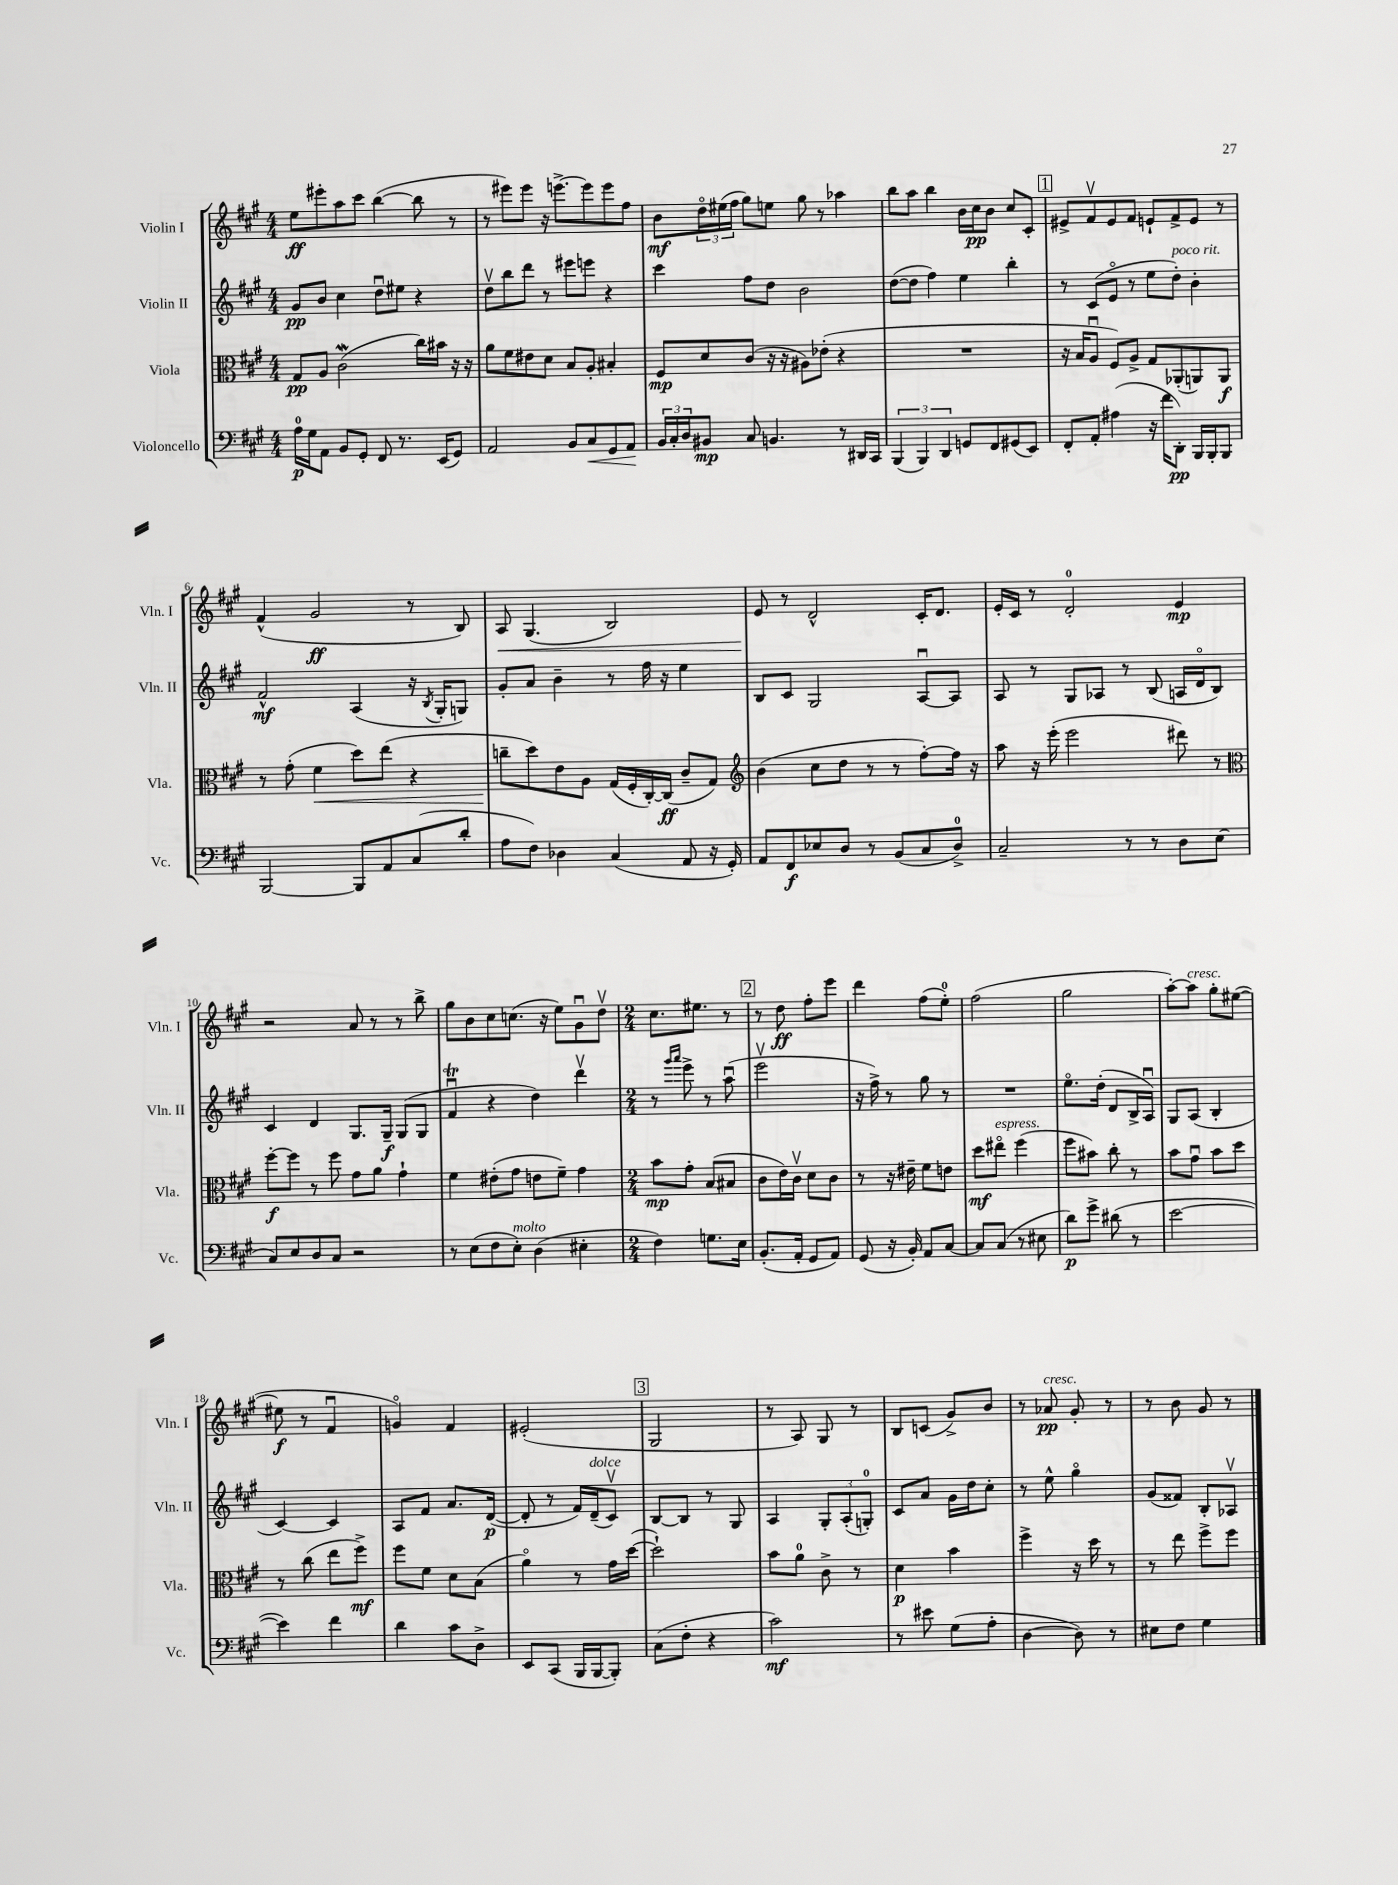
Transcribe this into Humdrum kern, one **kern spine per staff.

**kern	**kern	**kern	**kern
*staff4	*staff3	*staff2	*staff1
*clefF4	*clefC3	*clefG2	*clefG2
*k[f#c#g#]	*k[f#c#g#]	*k[f#c#g#]	*k[f#c#g#]
*M4/4	*M4/4	*M4/4	*M4/4
16A\LL	8G#/L	8g#/L	8ee\L
16G#\J	.	.	.
8AA\J	8A/J	8b/J	8eee#'\
8BB/L	(2c#\	4cc#\	8aa\
8GG#'/J	.	.	8ccc#\J
8FF#/	.	8ddu\L	([4bb\
8.r	.	8ee#\J	.
.	16cc#\LL)	4r	8bb\]
(16EE/LK	16b#\JJ	.	.
8GG#/J)	16r	.	8r
.	16r	.	.
=	=	=	=
2AA/	8a\L	8ddv\L	8r
.	8f#\	8bb\	8eee#\L)
.	8e#\	8ddd\J	8eee#\J
.	8d\J	8r	16r
.	.	.	[8.eee^\L
8BB/L	8B/L	8eee#\L	.
8C#/	8A'/J	8eee\J	8eee\]
8GG#/	4B#'/	4r	8eee\
8AA/J	.	.	8ff#\J
=	=	=	=
24BB/LL	8F#/L	4ccc#\	8b\L
24C#'/	.	.	.
24D/J	.	.	.
8BB#/J	8d/	.	24ddo\L
.	.	.	(24ee#\
.	.	.	24ff#\JJ
8C#/	(8c#/J	8ff#\L	8gg#\L)
4.BB/	16r	8dd\J	8ee\J
.	16r	.	.
.	8A#\L)	2b\	8gg#\
.	(8e-'\J	.	8r
8r	4r	.	4aa-\
16DD#/LL	.	.	.
16CC#/JJ	.	.	.
=	=	=	=
(6BBB/	1r	([8dd\L	8bb\L
.	.	8dd\]J	8aa\J
6BBB/)	.	.	.
.	.	4ff#\)	4bb\
6DD/	.	.	.
8GG/L	.	4ee\	16b\LL
.	.	.	16cc#\J
8FF#/	.	.	8b\J
(8GG#/	.	4bb'\	8cc#/L
8EE/J)	.	.	8c#'/J
=	=	=	=
8FF#'/L	16r	8r	8e#^/L
.	16B/LK	.	.
8AA'/J	8Au/J	(8c#/L	8f#v/
(4A#\	8F#/L)	8eo/J	8e#/
.	8A^/J	8r	8f#/J
16r	8G#/L	8ee\L	8e`/L
16f#\LK	.	.	.
8DD'\J)	(8AA-'/	8dd'\J)	8f#^/
16BBB/LL	8AA/)	4b'\	8e/J
16BBB'/J	.	.	.
8BBB/J	8AA/J	.	8r
=	=	=	=
[2BBB/	8r	2f#^^/	(4f#^^/
.	(8g#'\	.	.
.	4f#\	.	2g#/
8BBB/]L	8dd\L)	(4A/	.
8AA/	(8ee\J	.	.
(8C#/	4r	16r	8r
.	.	8qB/	.
.	.	16G#'/LK	.
8d'/J	.	8G/J)	8B/)
=	=	=	=
8A\L	8cc~\L	8g#'/L	8A/
8F#\J)	8dd\)	8a/J	(4.G#/
4D-\	8e\	4b~\	.
.	8A\J	.	.
(4C#/	(16G#/LL	8r	2B/)
.	16F#'/	.	.
.	[16C#'/)	16ff#\	.
.	(16C#/]JJ	16r	.
8AA/	8c#~/L	4ee\	.
16r	8G#/J)	.	.
16GG#'/)	.	.	.
=	=	=	=
*	*clefG2	*	*
8AA/L	(4b\	8B/L	8e/
8FF#/	.	8c#/J	8r
8E-/	8cc#\L	2G#/	2d^^/
8D/J	8dd\J	.	.
8r	8r	.	.
(8BB/L	8r	.	.
8C#/	[8ff#'\L)	[8Au/L	16c#'/LK
.	.	.	8.d/J
8D^/J)	16ff#\]Jk	8A/]J	.
.	16r	.	.
=	=	=	=
2C#~/	8aa\	8A/	16e'/LL
.	.	.	16c#/JJ
.	16r	8r	8r
.	(16eee'\	.	.
.	2eee\	8G#/L	2d'/
.	.	8A-/J	.
8r	.	8r	.
8r	.	(8B/	.
8D\L	8ddd#\)	16A/LL	4e/
.	.	16do/J	.
(8E\J	8r	8B/J)	.
=	=	=	=
*	*clefC3	*	*
8C#/L)	[8ff#'\L	4c#/	2r
8E/	8ff#\]J	.	.
8D/	8r	4d/	.
8C#/J	8ff#\	.	.
2r	8g#\L	8.G#/L	8a/
.	8a\J	.	8r
.	.	16G#~/Jk	.
.	4g#`\	(8G#/L	8r
.	.	8G#/J	8bb^\
=	=	=	=
8r	4f#\	4f#u/	8gg#\L
(8E\L	.	.	8b\
8F#\	(8e#'\L	4r	8cc#\
8E'\J)	8g#\J	.	(8.cc\J
(4D\	8e\L	4dd\)	.
.	.	.	16r
.	8f#~\J)	.	8ee\L)
4E#'\	4g#\	4dddv\	8g#u\
.	.	.	8ddv\J
=	=	=	=
*M2/4	*M2/4	*M2/4	*M2/4
4F#\)	8b\L	8r	8.cc#\L
.	.	16qqggg#/LL	.
.	.	16qqaaa/JJ	.
.	8g#'\J	8eee^\	.
.	.	.	8.ee#\J
8.G\L	(8B/L	8r	.
.	8B#/J	(8aau\	8r
16E\Jk	.	.	.
=	=	=	=
(8.BB'/L	8c#\L	2eeev\	8r
.	16e\L)	.	8dd\
16AA'/Jk	16c#v\JJ	.	.
8GG#/L	8d\L	.	8ff#'\L
8AA/J)	8c#\J	.	8eee\J
=	=	=	=
(8GG#/	8r	16r	4ddd\
.	.	16ff#^\)	.
16r	16r	8r	.
16BB'/)	16e#~\	.	.
8AA/L	8f#\L	8gg#\	(8ff#\L
[8C#/J	8e\J	8r	8ee'\J)
=	=	=	=
8C#/]L	8dd\L	2r	(2ff#\
(8C#/J	8ee#o\J	.	.
8r	(4ff#\	.	.
8E#\	.	.	.
=	=	=	=
8d\L)	8ff#\L	8.eeo\L	2gg#\
8g#^\J	8b#\J)	.	.
.	.	(16dd'\Jk	.
(8d#\	8cc#'\	8d/L	.
8r	8r	16B^/L	.
.	.	16Au/JJ)	.
=	=	=	=
[2e\	8b\L	8G#/L	[8aa'\L)
.	8g#u\J	(8A/J	8aa\]J
.	8b\L	4B'/	8gg#'\L
.	8dd\J	.	([8ee#\J
=	=	=	=
4e\])	8r	[4c#/)	8ee#\]
.	(8cc#\	.	8r
4f#\	8ee\L	4c#/]	4f#u/
.	8ff#^\J)	.	.
=	=	=	=
4d\	8ff#\L	8A/L	4go/)
.	8f#\J	8f#/J	.
8c#\L	8d\L	8.a/L	4f#/
8D^\J	(8B\J	.	.
.	.	([16d/Jk	.
=	=	=	=
8EE/L	4ao\)	8d'/]	(2e#'/
(8CC#/J	.	8r	.
16BBB/LL	8r	16f#/LL)	.
[16BBB/J	.	(16d~/J	.
8BBB'/]J)	16g#\LL	8c#v/J)	.
.	([16dd\JJ	.	.
=	=	=	=
(8C#\L	2dd`\])	[8B/L	2G#/
8F#'\J	.	8B/]J	.
4r	.	8r	.
.	.	8G#/	.
=	=	=	=
2c#\)	8b\L	4A/	8r
.	8a\J	.	8A/)
.	8c#^\	12G#'/L	8G#/
.	.	(12A'/	.
.	8r	.	8r
.	.	12G'/J)	.
=	=	=	=
8r	4d\	8c#/L	8B/L
8e#\	.	8a/J	(8c/J
(8G#\L	4b\	16g#\LL	8g#^/L)
.	.	16dd\J	.
8A'\J	.	8cc#'\J	8b/J
=	=	=	=
[4D\	4ff#^\	8r	8r
.	.	8ee^^\	8a-/
8D\])	16r	4gg#o\	8g#'/
.	16dd\	.	.
8r	8r	.	8r
=	=	=	=
8E#\L	8r	(8g#/L	8r
8F#\J	8ee\	8f##/J)	8b\
4G#\	8ff#^\L	8B'/L	8g#/
.	8ff#\J	8A-v/J	8r
==	==	==	==
*-	*-	*-	*-
